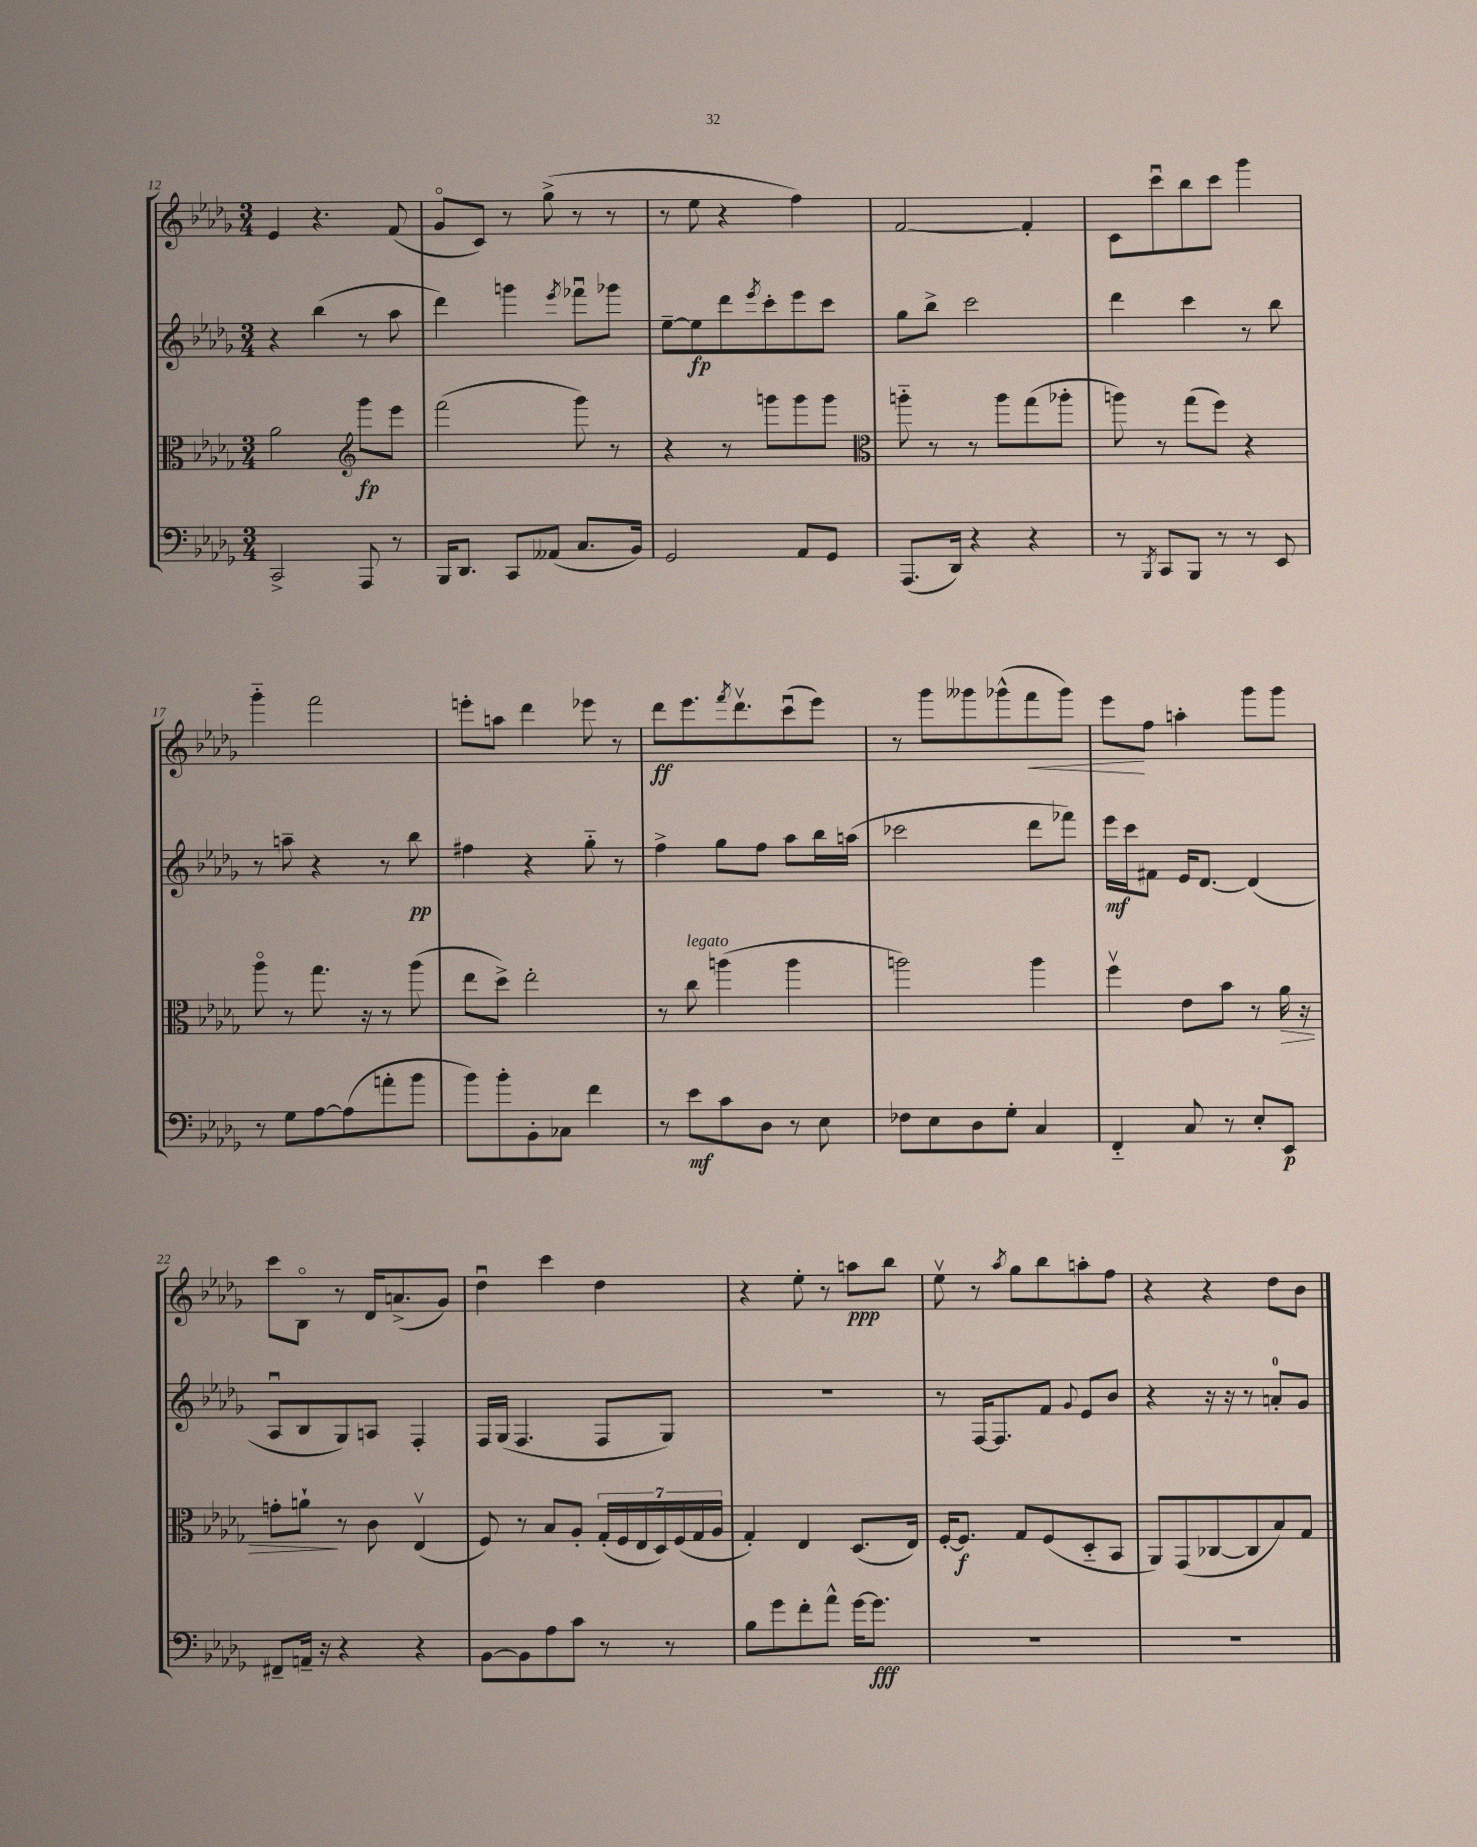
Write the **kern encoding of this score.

**kern	**dynam	**kern	**dynam	**kern	**dynam	**kern	**dynam
*part4	*part4	*part3	*part3	*part2	*part2	*part1	*part1
*staff4	*staff4	*staff3	*staff3	*staff2	*staff2	*staff1	*staff1
*clefF4	*	*clefC3	*	*clefG2	*	*clefG2	*
*k[b-e-a-d-g-]	*	*k[b-e-a-d-g-]	*	*k[b-e-a-d-g-]	*	*k[b-e-a-d-g-]	*
*M3/4	*	*M3/4	*	*M3/4	*	*M3/4	*
=12	=12	=12	=12	=12	=12	=12	=12
2CC^/	.	2a-\	.	4r	.	4e-/	.
.	.	.	.	(4bb-\	.	4.r	.
*	*	*clefG2	*	*	*	*	*
8AAA-/	.	8ggg-\L	fp	8r	.	.	.
8r	.	8eee-\J	.	8aa-\	.	(8f/	.
=13	=13	=13	=13	=13	=13	=13	=13
16BBB-/KL	.	(2fff\	.	4ddd-\)	.	8g-/L	.
8.DD-/J	.	.	.	.	.	.	.
.	.	.	.	.	.	8c/J)	.
8CC/L	.	.	.	4gggn\	.	8r	.
(8AA--X/J	.	.	.	.	.	(8gg-^\	.
.	.	.	.	8qeee-/	.	.	.
8.C/L	.	8ggg-\)	.	8fff-Xu\L	.	8r	.
.	.	8r	.	8ggg-X\J	.	8r	.
16BB-/Jk)	.	.	.	.	.	.	.
=14	=14	=14	=14	=14	=14	=14	=14
2GG-/	.	4r	.	[8ee-~\L	.	8r	.
.	.	.	.	8ee-\]	fp	8ee-\	.
.	.	8r	.	8ddd-\	.	4r	.
.	.	.	.	8qeee-/	.	.	.
.	.	8gggn\L	.	8ccc'\	.	.	.
8AA-/L	.	8ggg\	.	8eee-\	.	4ff\)	.
8GG-/J	.	8ggg\J	.	8ccc\J	.	.	.
=15	=15	=15	=15	=15	=15	=15	=15
*	*	*clefC3	*	*	*	*	*
(8.AAA-/L	.	8aan\	.	8gg-\L	.	[2f/	.
.	.	8r	.	8bb-^\J	.	.	.
16DD-/Jk)	.	.	.	.	.	.	.
4r	.	8r	.	2ccc\	.	.	.
.	.	8aa\L	.	.	.	.	.
4r	.	(8gg-\	.	.	.	4f'/]	.
.	.	8aa-X'\J	.	.	.	.	.
=16	=16	=16	=16	=16	=16	=16	=16
8r	.	8aan\)	.	4ddd-\	.	8c\L	.
8qBBB-/	.	.	.	.	.	.	.
8CC/L	.	8r	.	.	.	8cccu\	.
8BBB-/J	.	(8gg-\L	.	4ccc\	.	8bb-\	.
8r	.	8ff\J)	.	.	.	8ccc\J	.
8r	.	4r	.	8r	.	4ggg-\	.
8EE-/	.	.	.	8bb-\	.	.	.
!!LO:LB:g=z
=17	=17	=17	=17	=17	=17	=17	=17
8r	.	8aa-\	.	8r	.	4ggg-\	.
8G-\L	.	8r	.	8aan~\	.	.	.
[8A-\	.	8.gg-\	.	4r	.	2fff\	.
(8A-\]	.	.	.	.	.	.	.
.	.	16r	.	.	.	.	.
8an'\	.	8r	.	8r	.	.	.
8b-\J	.	(8aa-\	.	8bb-\	pp	.	.
=18	=18	=18	=18	=18	=18	=18	=18
8b-\L)	.	8ee-\L	.	4ff#X\	.	8eeen'\L	.
8b-'\	.	8dd-^\J)	.	.	.	8aan\J	.
8BB-'\	.	2ee-'\	.	4r	.	4ddd-\	.
8C-X\J	.	.	.	.	.	.	.
4f\	.	.	.	8gg-\	.	8eee-X\	.
.	.	.	.	8r	.	8r	.
=19	=19	=19	=19	=19	=19	=19	=19
8r	.	8r	.	4ff^\	.	8ddd-\L	ff
!	!	!LO:TX:a:i:t=legato	!	!	!	!	!
8e-\L	mf	8cc\	.	.	.	8.eee-\	.
8c\	.	(4aan\	.	8gg-\L	.	.	.
.	.	.	.	.	.	8qfff/	.
.	.	.	.	.	.	8.ddd-v\	.
8D-\J	.	.	.	8ff\J	.	.	.
8r	.	4aa\	.	8aa-\L	.	(8cccu\	.
8E-\	.	.	.	16bb-\L	.	8eee-\J)	.
.	.	.	.	(16aan\JJ	.	.	.
=20	=20	=20	=20	=20	=20	=20	=20
8F-X\L	.	2aan\)	.	2ccc-X\	.	8r	.
8E-\	.	.	.	.	.	8ggg-\L	.
8D-\	.	.	.	.	.	8ggg--X\	.
8G-'\J	.	.	.	.	.	(8ggg-X^^\	.
!	!	!	!	!	!	!	!LO:HP:b
4C/	.	4aa\	.	8ddd-\L	.	8fff\	<
.	.	.	.	8fff-X\J)	.	8ggg-\J)	.
=21	=21	=21	=21	=21	=21	=21	=21
4FF/	.	4ffv\	.	16eee-\LL	mf	8eee-\L	.
.	.	.	.	16ccc\J	.	.	.
.	.	.	.	8f#X\J	.	8ff\J	[
8C/	.	8e-\L	.	16e-/KL	.	4aan'\	.
.	.	.	.	[8.d-/J	.	.	.
8r	.	8b-\J	.	.	.	.	.
8E-'/L	.	8r	.	(4d-/]	.	8ggg-\L	.
!	!	!	!LO:HP:b	!	!	!	!
8EE-/J	p	16a-\	>	.	.	8ggg-\J	.
.	.	16r	.	.	.	.	.
!!LO:LB:g=z
=22	=22	=22	=22	=22	=22	=22	=22
8FF#X~/L	.	8gn'\L	.	8A-u/L	.	8ccc\L	.
16AAn~/Jk	.	8an`\J	.	8B-/	.	8B-\J	.
16r	.	.	.	.	.	.	.
4r	.	8r	]	8G-/)	.	8r	.
.	.	8c\	.	8An/J	.	16d-/KL	.
.	.	.	.	.	.	(8.an^/	.
4r	.	(4E-v/	.	4F'/	.	.	.
.	.	.	.	.	.	8g-/J)	.
=23	=23	=23	=23	=23	=23	=23	=23
[8BB-\L	.	8F/)	.	16F/LL	.	4dd-u\	.
.	.	.	.	(16G-/JJ	.	.	.
8BB-\]	.	8r	.	4.F/	.	.	.
8A-\	.	8B-/L	.	.	.	4ccc\	.
8c\J	.	8A-'/J	.	.	.	.	.
8r	.	(28G-'/LL	.	8F/L	.	4dd-\	.
.	.	28F/	.	.	.	.	.
.	.	28E-/	.	.	.	.	.
.	.	28D-/)	.	.	.	.	.
8r	.	.	.	8G-/J)	.	.	.
.	.	(28F/	.	.	.	.	.
.	.	28G-/	.	.	.	.	.
.	.	28A-/JJ	.	.	.	.	.
=24	=24	=24	=24	=24	=24	=24	=24
8B-\L	.	4G-'/)	.	2.r	.	4r	.
8g-\	.	.	.	.	.	.	.
8f'\	.	4E-/	.	.	.	8ee-'\	.
8a-^^\J	.	.	.	.	.	8r	.
[16g-\KL	.	(8.D-/L	.	.	.	8aan\L	ppp
8.g-\J]	fff	.	.	.	.	.	.
.	.	.	.	.	.	8bb-\J	.
.	.	16E-/Jk)	.	.	.	.	.
=25	=25	=25	=25	=25	=25	=25	=25
2.r	.	[16F'/KL	.	8r	.	8ee-v\	.
.	.	8.F/J]	f	.	.	.	.
.	.	.	.	[16F/KL	.	8r	.
.	.	.	.	8.F/]	.	.	.
.	.	.	.	.	.	8qaa-/	.
.	.	8G-/L	.	.	.	8gg-\L	.
.	.	(8F/	.	8f/J	.	8bb-\	.
.	.	.	.	8qqg-/	.	.	.
.	.	8D-/	.	8e-/L	.	8aan'\	.
.	.	8BB-/J	.	8b-/J	.	8ff\J	.
=26	=26	=26	=26	=26	=26	=26	=26
2.r	.	8AA-/L)	.	4r	.	4r	.
.	.	(8GG-/	.	.	.	.	.
.	.	[8C-X/	.	16r	.	4r	.
.	.	.	.	16r	.	.	.
.	.	8C-/]	.	8r	.	.	.
.	.	8B-/)	.	8an'/L	.	8dd-\L	.
.	.	8G-/J	.	8g-/J	.	8b-\J	.
==	==	==	==	==	==	==	==
*-	*-	*-	*-	*-	*-	*-	*-
